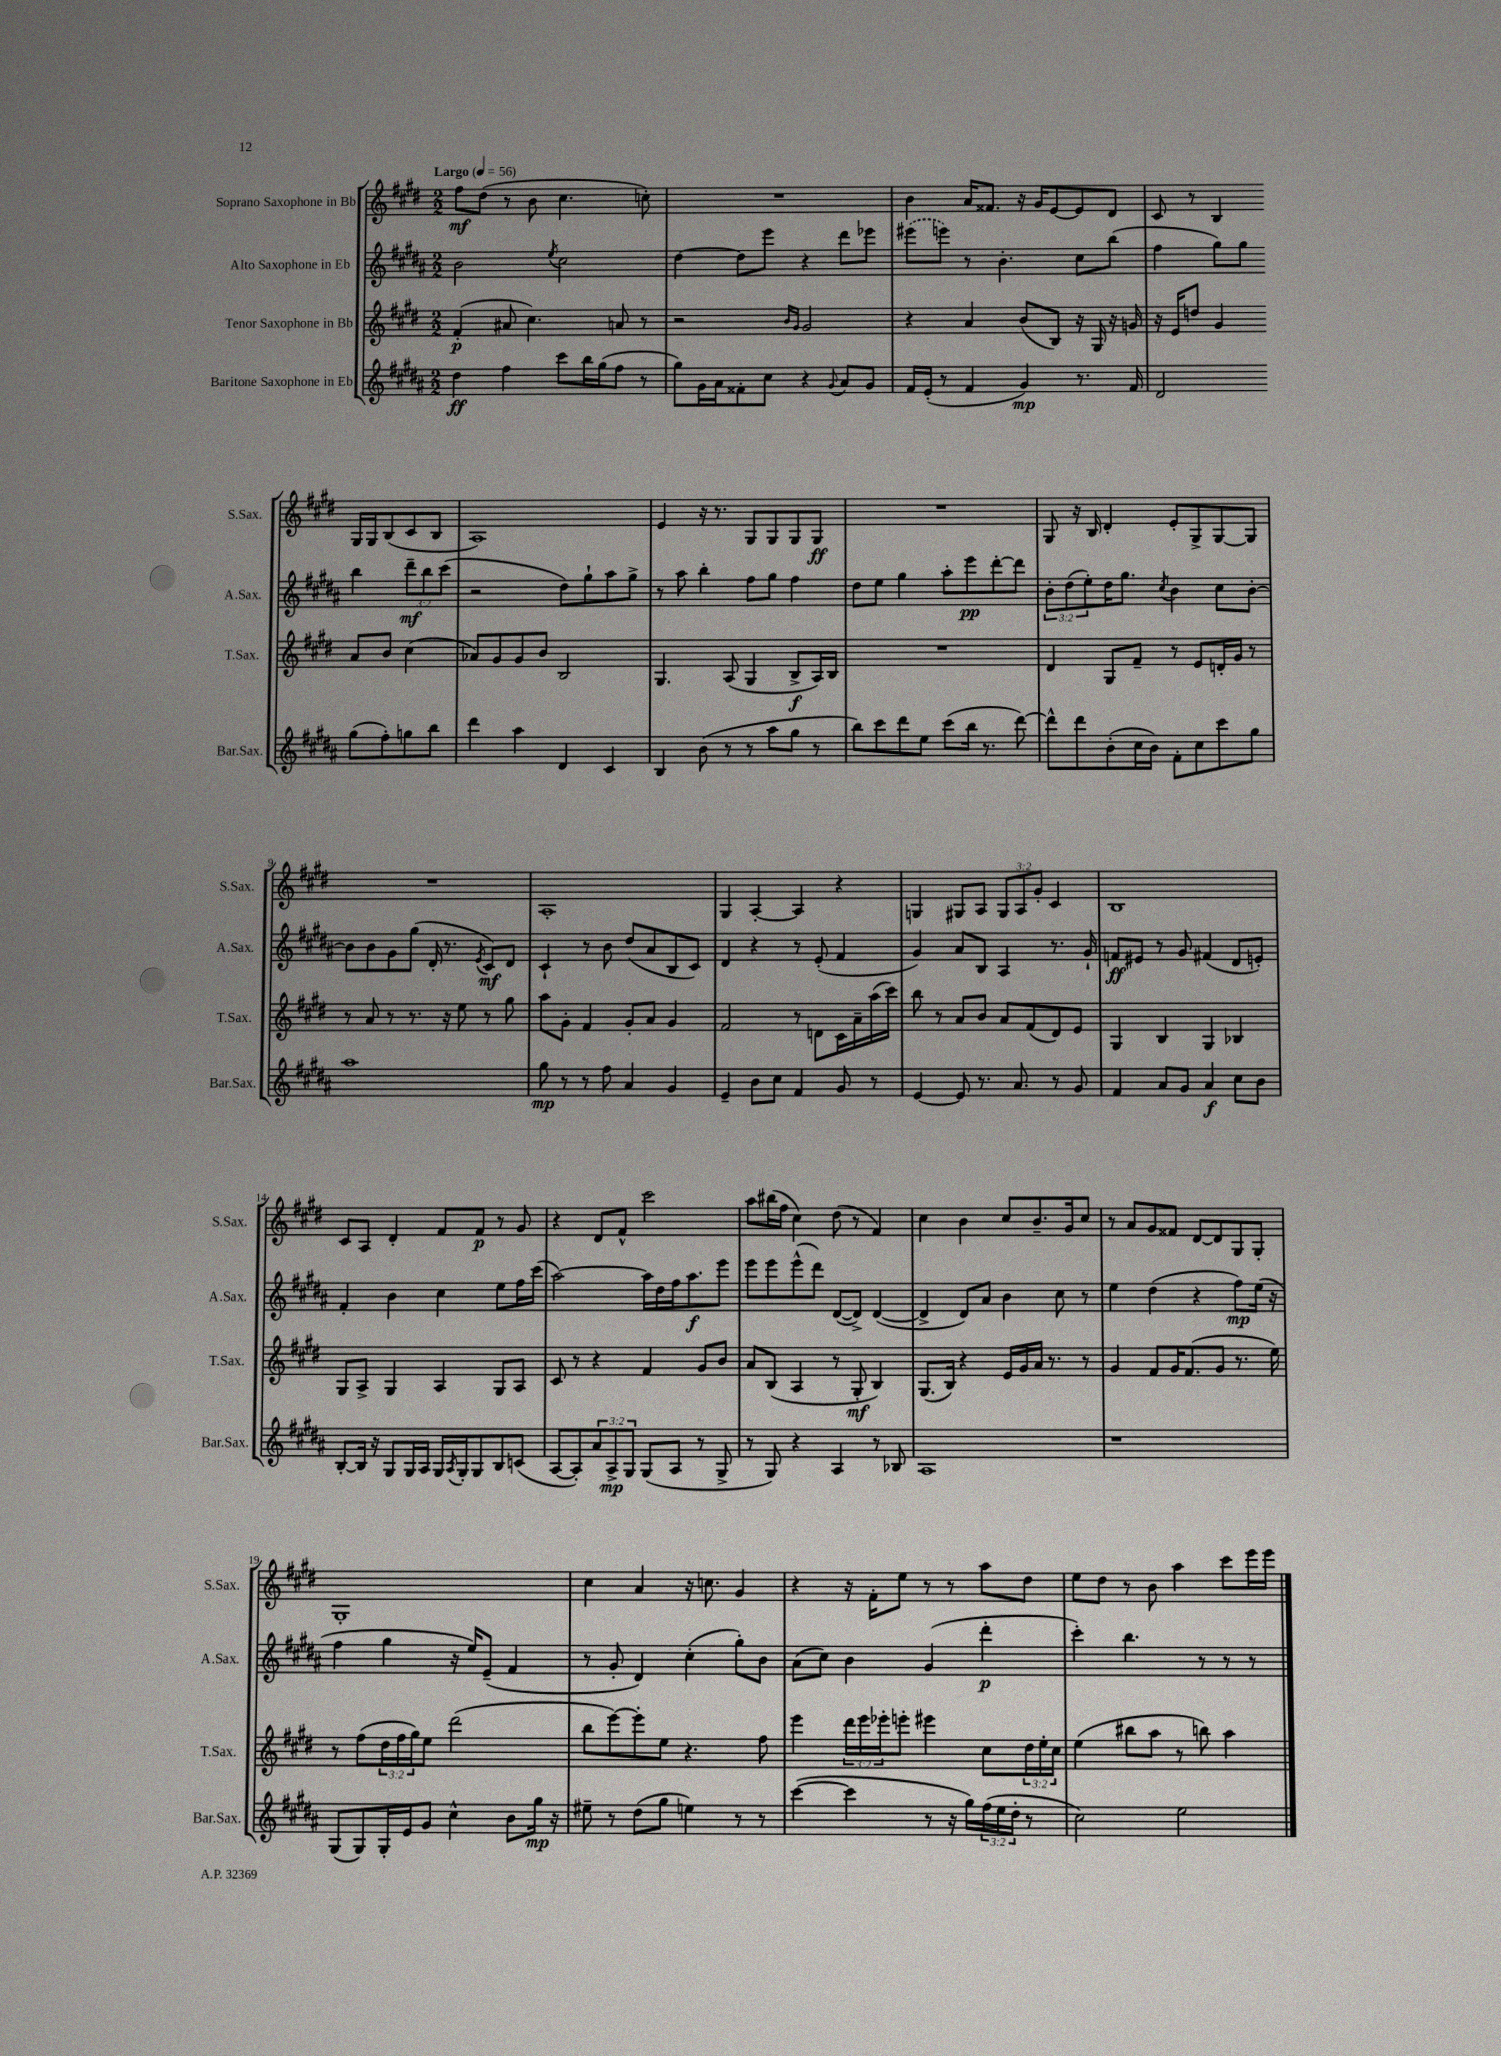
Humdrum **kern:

**kern	**dynam	**kern	**dynam	**kern	**dynam	**kern	**dynam
*part4	*part4	*part3	*part3	*part2	*part2	*part1	*part1
*staff4	*staff4	*staff3	*staff3	*staff2	*staff2	*staff1	*staff1
*I"Baritone Saxophone in Eb	*	*I"Tenor Saxophone in Bb	*	*I"Alto Saxophone in Eb	*	*I"Soprano Saxophone in Bb	*
*I'Bar.Sax.	*	*I'T.Sax.	*	*I'A.Sax.	*	*I'S.Sax.	*
*clefG2	*	*clefG2	*	*clefG2	*	*clefG2	*
*k[f#c#g#d#a#]	*	*k[f#c#g#d#]	*	*k[f#c#g#d#a#]	*	*k[f#c#g#d#]	*
*M2/2	*	*M2/2	*	*M2/2	*	*M2/2	*
*MM56	*	*MM56	*	*MM56	*	*MM56	*
=1	=1	=1	=1	=1	=1	=1	=1
!	!	!	!	!	!	!LO:TX:a:B:t=Largo	!
4dd#\	ff	(4f#'/	p	2b\	.	8ff#\L	mf
.	.	.	.	.	.	(8dd#\J	.
4ff#\	.	8a#X/	.	.	.	8r	.
.	.	4.cc#\)	.	.	.	8b\	.
.	.	.	.	8qee/	.	.	.
8ccc#\L	.	.	.	2cc#\	.	4.cc#\	.
16bb\L	.	.	.	.	.	.	.
(16gg#\J	.	.	.	.	.	.	.
8ff#\J	.	8an/	.	.	.	.	.
8r	.	8r	.	.	.	8ccn'\)	.
=2	=2	=2	=2	=2	=2	=2	=2
8gg#\L)	.	2r	.	[4dd#\	.	1r	.
16g#\L	.	.	.	.	.	.	.
16a#\J	.	.	.	.	.	.	.
8f##X'\	.	.	.	8dd#\L]	.	.	.
8cc#\J	.	.	.	8eee\J	.	.	.
.	.	16qqb/LL	.	.	.	.	.
.	.	16qqg#/JJ	.	.	.	.	.
4r	.	2g#/	.	4r	.	.	.
8qqg#/	.	.	.	.	.	.	.
8a#/L	.	.	.	8ddd#\L	.	.	.
8g#/J	.	.	.	8eee-X\J	.	.	.
=3	=3	=3	=3	=3	=3	=3	=3
16f#/LL	.	4r	.	(8eee#X\L	.	4b\	.
(16e'/JJ	.	.	.	.	.	.	.
8r	.	.	.	8eeen\J)	.	.	.
4f#/	.	4a/	.	8r	.	16a/KL	.
.	.	.	.	.	.	8.f##X/J	.
.	.	.	.	4.b'\	.	.	.
4g#/)	mp	(8b/L	.	.	.	16r	.
.	.	.	.	.	.	16g#/KL	.
.	.	8B/J)	.	.	.	[8e/	.
8.r	.	16r	.	8cc#\L	.	8e/]	.
.	.	16G#/	.	.	.	.	.
.	.	16r	.	(8bb\J	.	8d#/J	.
16f#/	.	16gn/	.	.	.	.	.
=4	=4	=4	=4	=4	=4	=4	=4
2d#/	.	16r	.	4ff#\	.	8c#/	.
.	.	16e/KL	.	.	.	.	.
.	.	8ddn/J	.	.	.	8r	.
.	.	4g#/	.	8gg#\L)	.	4B/	.
.	.	.	.	8gg#\J	.	.	.
(8gg#\L	.	8a/L	.	4bb\	.	16G#/LL	.
.	.	.	.	.	.	16G#/J	.
8ff#'\)	.	8b/J	.	.	.	(8B/	.
8ggn\	.	(4cc#\	.	12ddd#~\L	mf	8c#/	.
.	.	.	.	12bb\	.	.	.
8bb\J	.	.	.	.	.	8B/J	.
.	.	.	.	(12ccc#\J	.	.	.
!!LO:LB:g=z
=5	=5	=5	=5	=5	=5	=5	=5
4ddd#\	.	8a-X/L)	.	2r	.	1A)	.
.	.	8g#/	.	.	.	.	.
4aa#\	.	8g#/	.	.	.	.	.
.	.	8b/J	.	.	.	.	.
4d#/	.	2B/	.	8dd#\L)	.	.	.
.	.	.	.	8gg#`\	.	.	.
4c#/	.	.	.	8aa#\	.	.	.
.	.	.	.	8gg#^\J	.	.	.
=6	=6	=6	=6	=6	=6	=6	=6
4B/	.	4.G#/	.	8r	.	4e/	.
.	.	.	.	8aa#\	.	.	.
(8b\	.	.	.	4bb'\	.	16r	.
.	.	.	.	.	.	8.r	.
8r	.	(8A/	.	.	.	.	.
8r	.	4G#/	.	8ff#\L	.	8G#/L	.
8aa#\L	.	.	.	8gg#\J	.	8G#/	.
8gg#\J	.	8B^/L	f	4ff#\	.	8G#/	.
8r	.	16A/L)	.	.	.	8G#/J	ff
.	.	16B/JJ	.	.	.	.	.
=7	=7	=7	=7	=7	=7	=7	=7
8bb\L)	.	1r	.	8dd#\L	.	1r	.
8ccc#\	.	.	.	8ee\J	.	.	.
8ddd#\	.	.	.	4gg#\	.	.	.
8ee\J	.	.	.	.	.	.	.
(8ccc#\L	.	.	.	8aa#'\L	.	.	.
16bb\Jk	.	.	.	8eee\	pp	.	.
8.r	.	.	.	.	.	.	.
.	.	.	.	[8ddd#'\	.	.	.
[8ddd#\)	.	.	.	8ddd#\J]	.	.	.
=8	=8	=8	=8	=8	=8	=8	=8
8ddd#^^\L]	.	4d#/	.	12b'\L	.	8G#/	.
.	.	.	.	(12dd#\	.	.	.
8ddd#\	.	.	.	.	.	16r	.
.	.	.	.	12ee'\)	.	.	.
.	.	.	.	.	.	16B/	.
(8b'\	.	8G#/L	.	16dd#\K	.	4d#'/	.
.	.	.	.	8.gg#\J	.	.	.
16cc#\L	.	8f#~/J	.	.	.	.	.
16b\JJ)	.	.	.	.	.	.	.
.	.	.	.	8qcc#/	.	.	.
8f#'\L	.	8r	.	4b\	.	8e'/L	.
8cc#\	.	8e/L	.	.	.	8G#^/	.
8ccc#\	.	16dn'/L	.	8cc#\L	.	[8G#/	.
.	.	16g#/JJ	.	.	.	.	.
8gg#\J	.	8r	.	[8b'\J	.	8G#/J]	.
!!LO:LB:g=z
=9	=9	=9	=9	=9	=9	=9	=9
1aa#	.	8r	.	8b\L]	.	1r	.
.	.	8a/	.	8b\	.	.	.
.	.	8r	.	8g#\	.	.	.
.	.	8.r	.	(8gg#\J	.	.	.
.	.	.	.	16d#'/	.	.	.
.	.	16r	.	8.r	.	.	.
.	.	8ee\	.	.	.	.	.
.	.	.	.	8qe/	.	.	.
.	.	8r	.	8c#/L)	mf	.	.
.	.	8gg#\	.	8d#/J	.	.	.
=10	=10	=10	=10	=10	=10	=10	=10
8gg#\	mp	8aa\L	.	4c#`/	.	1A'	.
8r	.	8g#'\J	.	.	.	.	.
8r	.	4f#/	.	8r	.	.	.
8ff#\	.	.	.	8b\	.	.	.
4a#/	.	8g#'/L	.	(8dd#/L	.	.	.
.	.	8a/J	.	8a#/	.	.	.
4g#/	.	4g#/	.	8B/	.	.	.
.	.	.	.	8c#/J)	.	.	.
=11	=11	=11	=11	=11	=11	=11	=11
4e~/	.	2f#/	.	4d#/	.	4G#/	.
8b\L	.	.	.	4r	.	[4A'/	.
8cc#\J	.	.	.	.	.	.	.
4f#/	.	8r	.	8r	.	4A/]	.
.	.	8dn\L	.	(8e'/	.	.	.
8g#/	.	16c#\L	.	4f#/	.	4r	.
.	.	16a~\	.	.	.	.	.
8r	.	(16aa\	.	.	.	.	.
.	.	16ccc#\JJ)	.	.	.	.	.
=12	=12	=12	=12	=12	=12	=12	=12
[4e/	.	8bb\	.	4g#/)	.	4Gn/	.
.	.	8r	.	.	.	.	.
8e/]	.	8a/L	.	8a#/L	.	8G#X/L	.
8.r	.	8b/J	.	8B/J	.	8A/J	.
.	.	8a/L	.	4A#/	.	12G#/L	.
8.a#/	.	.	.	.	.	.	.
.	.	.	.	.	.	12A/	.
.	.	(8f#/	.	.	.	.	.
.	.	.	.	.	.	12g#'/J	.
8r	.	8d#/)	.	8.r	.	4c#/	.
8g#/	.	8e/J	.	.	.	.	.
.	.	.	.	16g#`/	.	.	.
=13	=13	=13	=13	=13	=13	=13	=13
4f#/	.	4G#/	.	8fn/L	ff	1B	.
.	.	.	.	8e#X/J	.	.	.
8a#/L	.	4B/	.	8r	.	.	.
8g#/J	.	.	.	8g#/	.	.	.
4a#/	f	4G#/	.	(4f#X/	.	.	.
8cc#\L	.	4B-X/	.	8d#/L	.	.	.
8b\J	.	.	.	8en'/J)	.	.	.
!!LO:LB:g=z
=14	=14	=14	=14	=14	=14	=14	=14
[8B'/L	.	8G#/L	.	4f#'/	.	8c#/L	.
16B/Jk]	.	8A^/J	.	.	.	8A/J	.
16r	.	.	.	.	.	.	.
8G#/L	.	4G#/	.	4b\	.	4d#'/	.
16G#/L	.	.	.	.	.	.	.
16A#/JJ	.	.	.	.	.	.	.
16G#/LL	.	4A/	.	4cc#\	.	8f#/L	.
8qA#/	.	.	.	.	.	.	.
16G#'/J	.	.	.	.	.	.	.
8G#/	.	.	.	.	.	8f#/J	p
8B/	.	8G#/L	.	8ee\L	.	8r	.
(8cn/J	.	8A/J	.	16ff#\L	.	8g#/	.
.	.	.	.	(16ccc#\JJ	.	.	.
=15	=15	=15	=15	=15	=15	=15	=15
[8A#/L	.	8c#/	.	[2aa#\)	.	4r	.
8A#'/])	.	8r	.	.	.	.	.
12a#/	.	4r	.	.	.	8d#/L	.
12A#^/	mp	.	.	.	.	.	.
.	.	.	.	.	.	8f#^^/J	.
12G#/J	.	.	.	.	.	.	.
(8G#/L	.	4f#/	.	16aa#\LL]	.	2ccc#\	.
.	.	.	.	16dd#\	.	.	.
8A#/J	.	.	.	16ff#\J	.	.	.
.	.	.	.	8.aa#\	f	.	.
8r	.	8g#/L	.	.	.	.	.
8G#^/	.	8b/J	.	8eee\J	.	.	.
=16	=16	=16	=16	=16	=16	=16	=16
8r	.	8a/L	.	8eee\L	.	8aa\L	.
8G#/)	.	(8B/J	.	8eee\	.	(16bb#X\L	.
.	.	.	.	.	.	16ff#\JJ	.
4r	.	4A/	.	(8eee^^\	.	4cc#\)	.
.	.	.	.	8ddd#\J)	.	.	.
4A#/	.	8r	.	([8d#/L	.	(8dd#\	.
.	.	8G#'/	mf	8d#^/J])	.	8r	.
8r	.	4B/)	.	([4d#/	.	4f#/)	.
8B-X/	.	.	.	.	.	.	.
=17	=17	=17	=17	=17	=17	=17	=17
1A#	.	(8.G#/L	.	4d#^/]	.	4cc#\	.
.	.	16B/Jk)	.	.	.	.	.
.	.	4r	.	8d#/L)	.	4b\	.
.	.	.	.	8a#/J	.	.	.
.	.	16e/LL	.	4b\	.	8cc#/L	.
.	.	16g#/	.	.	.	.	.
.	.	16a/JJ	.	.	.	8.b~/	.
.	.	8.r	.	.	.	.	.
.	.	.	.	8cc#\	.	.	.
.	.	.	.	.	.	16g#/k	.
.	.	8r	.	8r	.	8cc#/J	.
=18	=18	=18	=18	=18	=18	=18	=18
1r	.	4g#/	.	4ee\	.	8r	.
.	.	.	.	.	.	8a/L	.
.	.	8f#/L	.	(4dd#\	.	8g#/	.
.	.	16g#/K	.	.	.	8f##X/J	.
.	.	(8.f#/	.	.	.	.	.
.	.	.	.	4r	.	[8d#/L	.
.	.	8g#/J	.	.	.	8d#/]	.
.	.	8.r	.	8ff#\L)	mp	8G#/	.
.	.	.	.	(16ee\Jk	.	8G#'/J	.
.	.	16ee\)	.	16r	.	.	.
!!LO:LB:g=z
=19	=19	=19	=19	=19	=19	=19	=19
(8G#/L	.	8r	.	4ff#\	.	1G#'	.
8G#/)	.	(8ff#\L	.	.	.	.	.
16G#'/L	.	24dd#\L	.	4gg#\	.	.	.
.	.	24ff#\	.	.	.	.	.
16e/J	.	.	.	.	.	.	.
.	.	24gg#\J)	.	.	.	.	.
8g#/J	.	8ee\J	.	.	.	.	.
4cc#^^\	.	(2ddd#\	.	16r	.	.	.
.	.	.	.	16ee/KL)	.	.	.
.	.	.	.	(8e~/J	.	.	.
8b\L	.	.	.	4f#/	.	.	.
16gg#\Jk	mp	.	.	.	.	.	.
16r	.	.	.	.	.	.	.
=20	=20	=20	=20	=20	=20	=20	=20
8ee#X~\	.	8bb\L	.	8r	.	4cc#\	.
8r	.	[8eee\)	.	8g#'/	.	.	.
(8dd#\L	.	8eee'\]	.	4d#/)	.	4a/	.
8gg#\J	.	8ee\J	.	.	.	.	.
4een\)	.	4.r	.	(4cc#'\	.	16r	.
.	.	.	.	.	.	8.ccn\	.
8r	.	.	.	8gg#'\L)	.	4g#/	.
8r	.	8ff#\	.	8b\J	.	.	.
=21	=21	=21	=21	=21	=21	=21	=21
([4ccc#\	.	4eee\	.	(8a#\L	.	4r	.
.	.	.	.	8cc#\J)	.	.	.
4ccc#\]	.	24ddd#\LL	.	4b\	.	16r	.
.	.	24eee\	.	.	.	.	.
.	.	.	.	.	.	16f#'\KL	.
.	.	24eee-X'\J	.	.	.	.	.
.	.	8eeen'\J	.	.	.	8ee\J	.
8r	.	4eee#X\	.	(4g#/	.	8r	.
16r	.	.	.	.	.	8r	.
16gg#\LL)	.	.	.	.	.	.	.
(24ff#\	.	8cc#\L	.	4ddd#'\	p	8aa\L	.
24ee\	.	.	.	.	.	.	.
24dd#'\JJ	.	.	.	.	.	.	.
8r	.	24dd#\L	.	.	.	8dd#\J	.
.	.	24ee'\	.	.	.	.	.
.	.	24cc#\JJ	.	.	.	.	.
=22	=22	=22	=22	=22	=22	=22	=22
2cc#\)	.	(4ee\	.	4ccc#'\)	.	8ee\L	.
.	.	.	.	.	.	8dd#\J	.
.	.	8bb#X\L	.	4.bb\	.	8r	.
.	.	8aa\J	.	.	.	8b\	.
2ee\	.	8r	.	.	.	4aa\	.
.	.	8bbn\)	.	8r	.	.	.
.	.	4aa\	.	8r	.	8ccc#\L	.
.	.	.	.	8r	.	16eee\L	.
.	.	.	.	.	.	16eee\JJ	.
==	==	==	==	==	==	==	==
*-	*-	*-	*-	*-	*-	*-	*-
